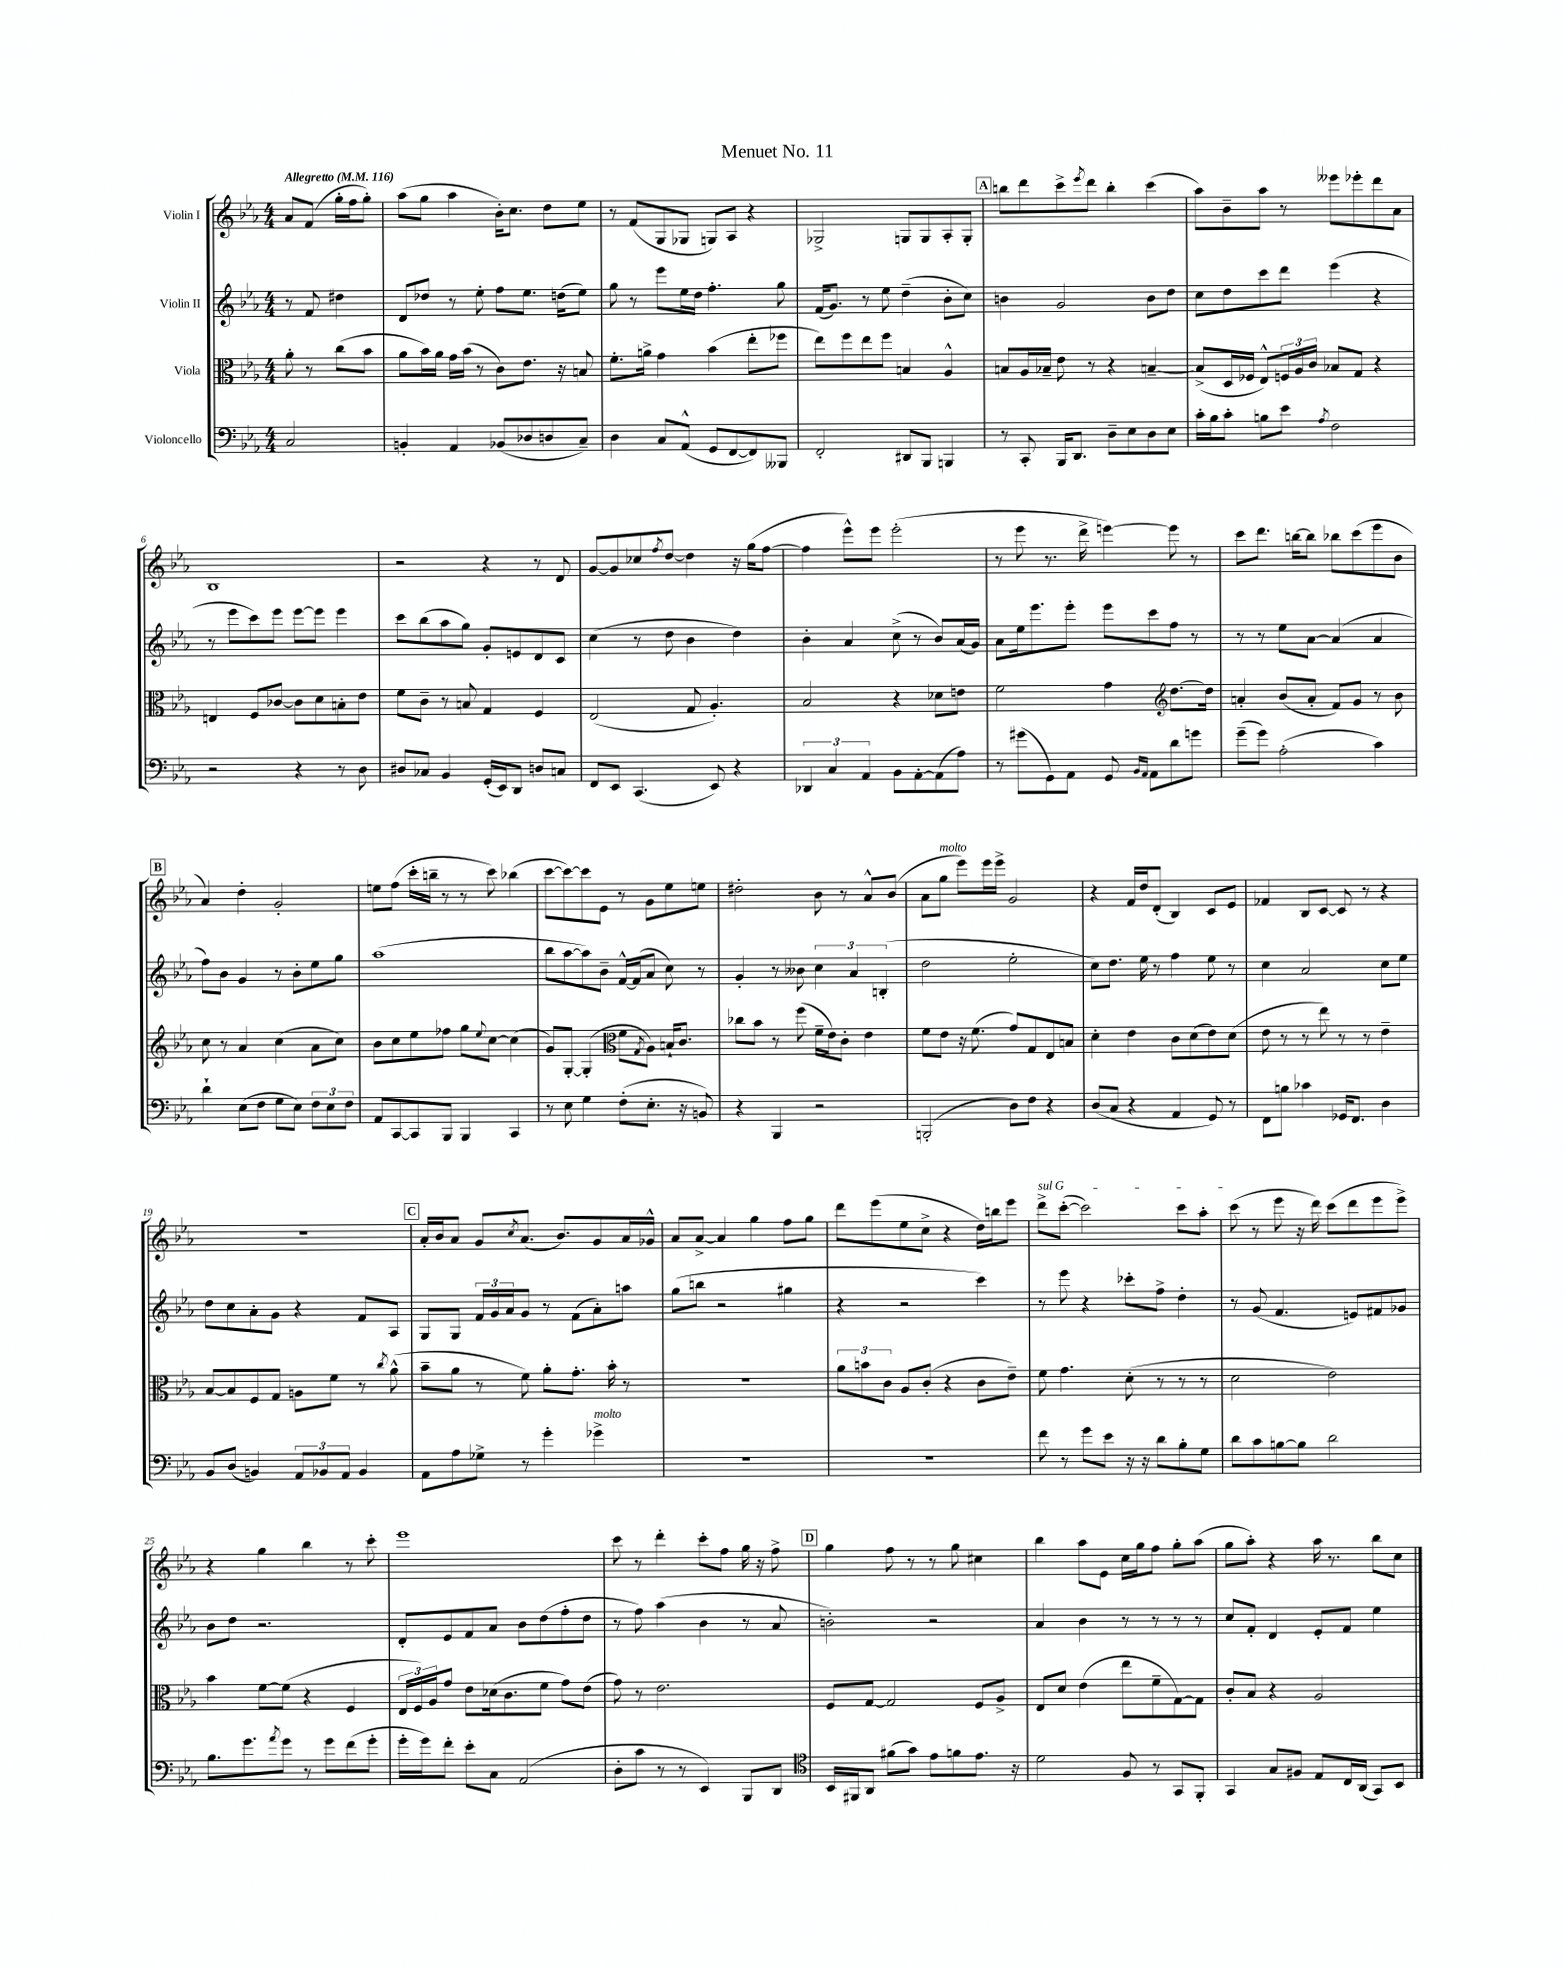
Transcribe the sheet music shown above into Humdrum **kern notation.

**kern	**kern	**kern	**kern
*staff4	*staff3	*staff2	*staff1
*clefF4	*clefC3	*clefG2	*clefG2
*k[b-e-a-]	*k[b-e-a-]	*k[b-e-a-]	*k[b-e-a-]
*M4/4	*M4/4	*M4/4	*M4/4
*MM116	*MM116	*MM116	*MM116
2C	8a-'	8r	8a-
.	8r	8f	(8f
.	(8cc	4dd#	16gg'
.	.	.	16ff
.	8b-	.	8gg')
=	=	=	=
4BB'	8a-	8d	(8aa-
.	16b-)	8dd-	8gg
.	16a-	.	.
4AA-	16g	8r	4aa-
.	(16b-	.	.
.	8r	8ee-'	.
(8BB-	8c)	8ff	16b-')
.	.	.	8.cc
8D-	8.e-	8.ee-	.
8D	.	.	8dd
.	16r	(16dd	.
8C~)	8B	8ee-)	8ee-
=	=	=	=
4D	8.f'	8gg	8r
.	.	8r	(8f
.	16a^	.	.
8C	4g	8eee-	8G
(8AA-^^	.	16ee-	8G-
.	.	16dd	.
8GG	(4b-	4.ff'	8G)
[8FF	.	.	8A-
8FF])	8ee-'	.	4r
8BBB--	8ff-	8gg	.
=	=	=	=
2FF'	8ee-)	(16f	2G-^
.	.	8.g)	.
.	8ff	.	.
.	8ee-	8r	.
.	8ff	8ee-	.
8DD#	4B	(4dd~	8G
8BBB-	.	.	8G
4BBB	4A-^^	8b-'	8A-'
.	.	8cc)	8G'
=	=	=	=
8r	8B	4b	8bb
8CC'	16A-	.	8ddd
.	16B-~	.	.
16BBB-	8e-	2g	8ccc^
8.DD	.	.	.
.	.	.	8qeee-
.	8r	.	8ddd
8D~	4r	.	4bb'
8E-	.	.	.
8D	[4B~	8b	(4ccc
8E-	.	8dd	.
=	=	=	=
16c'	(8B^]	8cc	8aa-)
16B-	.	.	.
8c'	16D	8dd	8b-~
.	16F-	.	.
8B	8E-^^)	8ccc	8aa-
8e-	24F	8ddd	8r
.	24A-	.	.
.	24c	.	.
8qA-	.	.	.
2F	8B-	(4eee-	8eee--
.	8G	.	8eee-'
.	4r	4r	8ddd
.	.	.	8a-
=	=	=	=
2r	4E	8r	1B-
.	.	8eee-	.
.	8F	8ccc)	.
.	[8c-	8eee-	.
4r	8c-]	[8eee-	.
.	8d	8eee-]	.
8r	8B'	4eee-	.
8D	8e-	.	.
=	=	=	=
8D#	8f	8ccc	2r
8C-	8c~	(8bb-	.
4BB-	8r	8aa-	.
.	8B	8gg)	.
(16GG'	4G	8g'	4r
16EE-)	.	.	.
8DD	.	8e	.
8D	4F	8d	8r
8C	.	8c	8d
=	=	=	=
8FF	(2E-	(4cc	[8g
8EE-	.	.	8g]
(4.CC	.	8r	8cc-
.	.	.	8qff
.	.	8dd	[8dd
.	8G	4b-	4dd]
8EE-)	4.A-')	.	.
4r	.	4dd)	16r
.	.	.	(16gg
.	.	.	[8ff
=	=	=	=
6DD-	2B-	4b-'	4ff]
6C	.	.	.
.	.	4a-	8eee-^^)
6AA-	.	.	.
.	.	.	8eee-
8BB-	4r	(8cc^	(2eee-'
[8AA-'	.	8r	.
(8AA-]	8d-	8b-)	.
8A-)	8e	(16a-	.
.	.	16g)	.
=	=	=	=
8r	2f	8a-	8r
(8g#	.	16ee-	8eee-
.	.	8.eee-	.
8GG)	.	.	8.r
8AA-	.	8eee-'	.
.	.	.	16ddd^
8GG	4g	8eee-	[4eee)
16qqBB-	.	.	.
16qqAA-	.	.	.
8AA-	.	8ccc	.
*	*clefG2	*	*
8d	[8.dd	8ff	8eee]
8g	.	8r	8r
.	16dd]	.	.
=	=	=	=
(8g~	4a'	8r	8ccc
8g)	.	8r	8.ddd
(2A-'	(8b-	8ee-	.
.	.	.	[16bb
.	8a'	[8a-	8bb]
.	8f)	(4a-]	8bb-
.	8g	.	(8ccc
4c)	8r	4a-	8eee-
.	8b-	.	8b-
=	=	=	=
4d`	8cc	8ff)	4a-)
.	8r	8b-	.
(8E-	4a-	4g	4dd'
8F	.	.	.
8G	(4cc	8r	2g'
8E-)	.	8b-'	.
12F	8a-	8ee-	.
12E-	.	.	.
.	8cc)	8gg	.
12F	.	.	.
=	=	=	=
8AA-	8b-	(1aa-	8ee
[8CC	8cc	.	(8ff
8CC]	8ee-	.	16ccc'
.	.	.	16bb~
8BBB-	8ff-	.	8r
4BBB-	8gg	.	8r
.	8qqee-	.	.
.	[8cc	.	8ccc)
4CC	(4cc]	.	(4bb-
=	=	=	=
8r	8g)	8bb-	[8ccc
8E-	[8G'	[8aa-	8ccc_)
4G	(4G']	8aa-])	8ccc]
.	.	8b-~	8e-
*	*clefC3	*	*
(8F'	8f	[16f^^	8r
.	.	(16f]	.
.	8qG	.	.
8.E-'	8A-)	8a-	8g
.	16B`	8cc)	8ee-
16r	8.c	.	.
8BB)	.	8r	8ee
=	=	=	=
4r	8cc-	4g'	2dd#'
.	8b-	.	.
4BBB-	8r	8r	.
.	(8ff	8b--	.
2r	16f~	6cc	8b-
.	16e-)	.	.
.	8c'	.	8r
.	.	6a-	.
.	4e-	.	8a-^^
.	.	(6B'	.
.	.	.	(8b-
=	=	=	=
(2BBB'	8f	2dd	8a-
.	8e-	.	8gg
.	16r	.	8eee-)
.	(8.f	.	.
.	.	.	16eee-
.	.	.	16eee-^
8D)	8g)	2ee-'	2g
8F	8G	.	.
4r	8E-	.	.
.	8B	.	.
=	=	=	=
(8D	4d'	8cc)	4r
8C	.	8.dd	.
4r	4e-	.	16f
.	.	16ee-	16dd
.	.	8r	(8d'
4AA-	8c	4ff	4B-)
.	(8d	.	.
8GG)	8e-)	8ee-	8c
8r	(8d	8r	8e-
=	=	=	=
8FF	8e-	4cc	4f-
8B	8r	.	.
4c-	8r	2a-	8B-
.	8ee-)	.	[8c
16GG-	8r	.	8c]
8.FF	.	.	.
.	8r	.	8r
4D	4e-~	8cc	4r
.	.	8ee-	.
=	=	=	=
8BB-	[8B-	8dd	1r
(8D	8B-]	8cc	.
4BB)	8F	8a-'	.
.	8G	8g	.
12AA-	8A	4r	.
12BB-	.	.	.
.	8f	.	.
12AA-	.	.	.
4BB-	8r	8f	.
.	8qcc	.	.
.	(8a-^^	8A-	.
=	=	=	=
8AA-	8b-~	8G	16a-'
.	.	.	16b-
8A-	8a-	8G	8a-
8G-^	8r	24f	8g
.	.	24g	.
.	.	24a-	.
.	.	.	8qcc
8r	8f)	8g	(8.a-
4g'	8a-'	8r	.
.	.	.	8.b-)
.	8.g'	(8f	.
4g-^	.	8a-')	8g
.	16b-'	.	.
.	8r	8aa	16a-
.	.	.	16g-^^
=	=	=	=
1r	1r	(8gg	8a-
.	.	8bb	[8a-^
.	.	2r	4a-]
.	.	.	4gg
.	.	4gg#	8ff
.	.	.	8gg
=	=	=	=
1r	12a-	4r	8ddd
.	12b	.	.
.	.	.	(8eee-
.	12c	.	.
.	8A-	2r	8ee-
.	(8c'	.	8cc^
.	4r	.	4r
.	8c	4ccc)	16dd)
.	.	.	16bb
.	8e-~)	.	8eee-
=	=	=	=
8f	8f	8r	8ddd^
8r	4.g	8eee-	([8ccc'
8g	.	4r	2ccc])
8e-	.	.	.
16r	(8d'	8ccc-'	.
16r	.	.	.
8d	8r	8ff^	.
8B-'	8r	4dd'	8ccc
8G	8r	.	8aa-'
=	=	=	=
8d	2d	8r	(8ccc
8c	.	(8g	8r
[8B	.	4.f	8eee-
8B]	.	.	16r
.	.	.	16ddd)
2d	2e-)	.	(8ccc
.	.	8e)	8ddd
.	.	8f#	8eee-
.	.	8g-	8eee-^)
=	=	=	=
8.B-	4b-	8b-	4r
.	.	8dd	.
8.g	.	.	.
.	[8f	2.r	4gg
8qa-	.	.	.
8g	(8f]	.	.
8r	4r	.	4bb-
8g	.	.	.
(8f	4F	.	8r
8g'	.	.	8ccc'
=	=	=	=
16g'	24E-	8d'	1eee-
.	24F)	.	.
16g)	.	.	.
.	24A-	.	.
8f'	8g	8e-	.
8e-'	8e-	8f	.
8C	(16d-	8a-	.
.	8.c	.	.
(2AA-	.	8b-	.
.	8f	(8dd	.
.	8g)	8ff'	.
.	(8e-	8dd	.
=	=	=	=
8D'	8g)	8r	8ccc
8c	8r	8ff)	8r
8r	2.e-	(4aa-	4ddd'
8r	.	.	.
4EE-)	.	4b-	8ccc'
.	.	.	8ff
8BBB-	.	8r	16gg
.	.	.	16r
8DD	.	8a-	8ff^
=	=	=	=
*clefC4	*	*	*
16BB-	8F	2b')	4gg
16FF#	.	.	.
8AA-	[8G	.	.
(8f#	2G]	.	8ff
8g)	.	.	8r
8e-	.	2r	8r
8f	.	.	8gg
8.e-	8F	.	4cc#
.	8A-^	.	.
16r	.	.	.
=	=	=	=
2d	8E-	4a-	4bb-
.	8d	.	.
.	(4e-	4b-	8aa-
.	.	.	8e-
8F	8ee-	8r	16cc
.	.	.	16gg
8r	8f~	8r	8ff
8GG	[8G)	8r	8gg'
8FF'	8G]	8r	(8aa-
=	=	=	=
4GG	8c'	8cc	8gg
.	8B-	8f'	8aa-')
8G	4r	4d	4r
8F#	.	.	.
8E-	2A-	8e-'	16aa-
.	.	.	8.r
16C	.	8f	.
(16AA-	.	.	.
8GG)	.	4ee-	8bb-
8BB-	.	.	8cc
==	==	==	==
*-	*-	*-	*-
